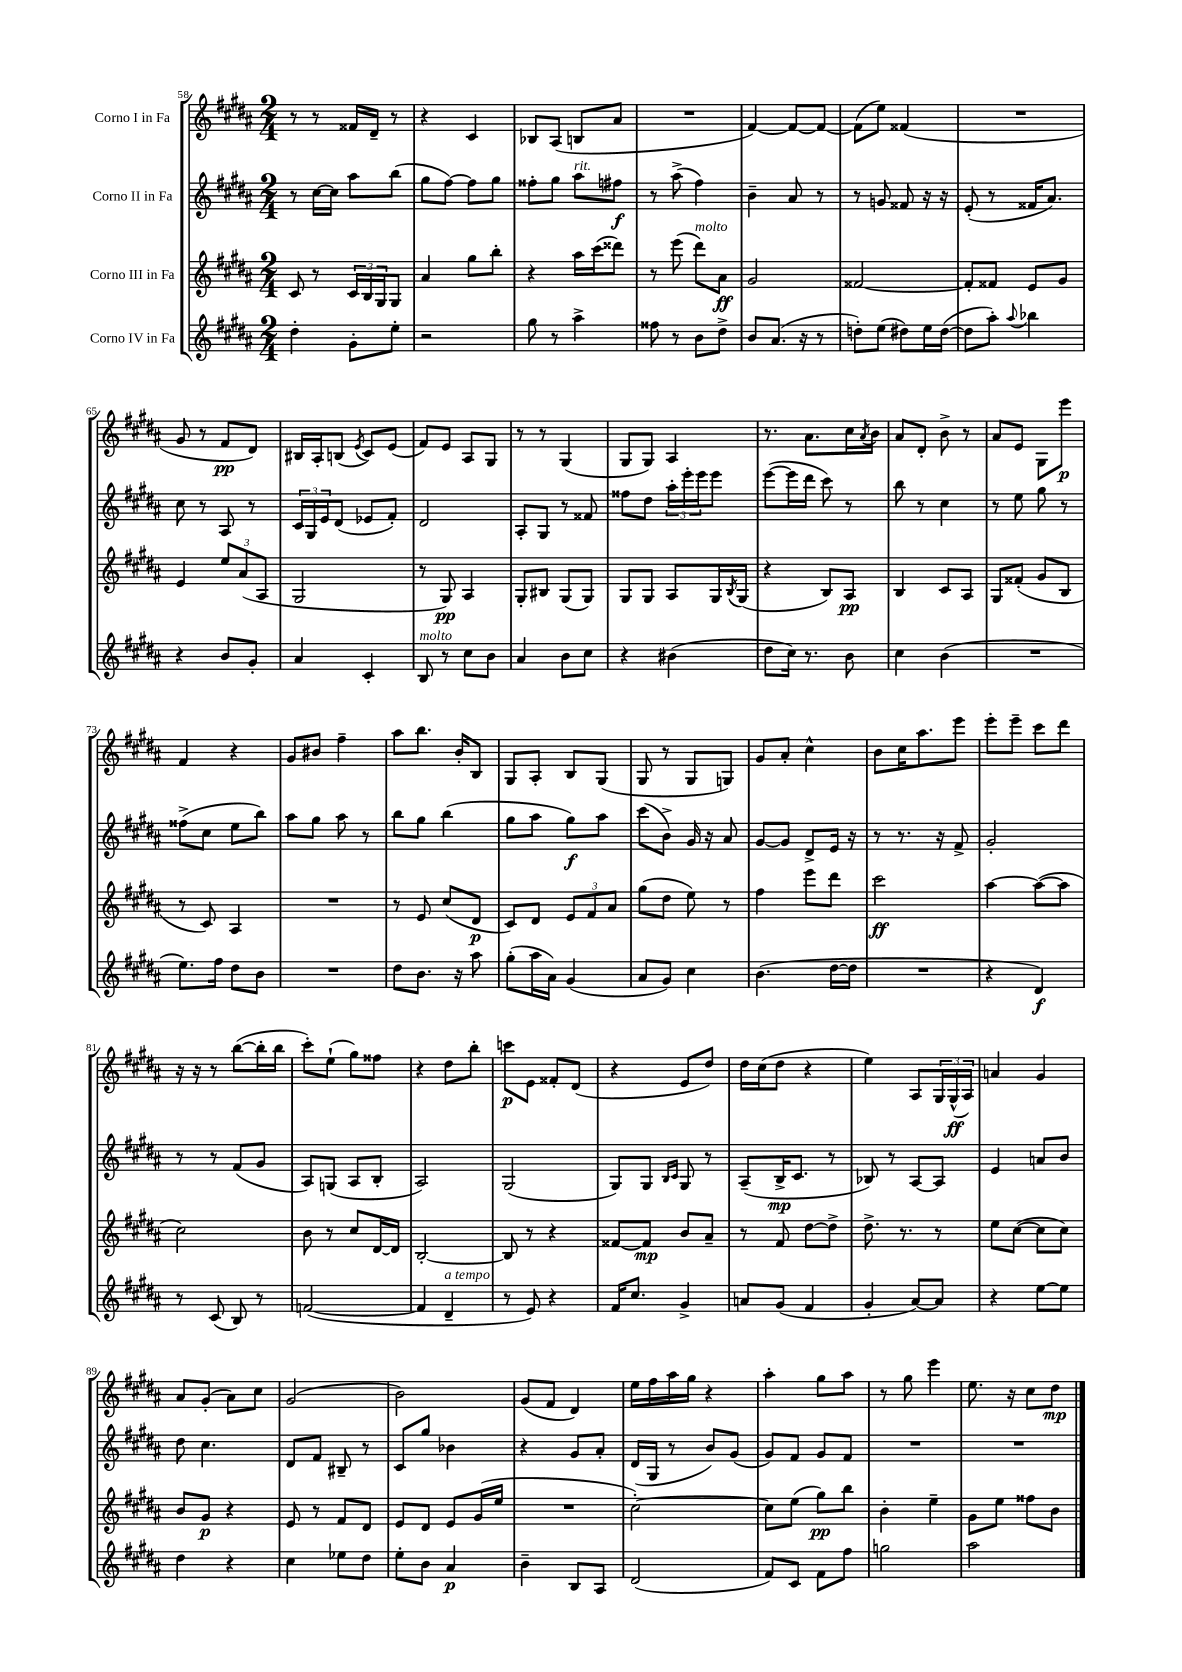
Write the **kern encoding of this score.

**kern	**kern	**kern	**kern
*staff4	*staff3	*staff2	*staff1
*clefG2	*clefG2	*clefG2	*clefG2
*k[f#c#g#d#a#]	*k[f#c#g#d#a#]	*k[f#c#g#d#a#]	*k[f#c#g#d#a#]
*M2/4	*M2/4	*M2/4	*M2/4
4dd#'	8c#	8r	8r
.	8r	[16cc#	8r
.	.	16cc#]	.
8g#'	24c#	8aa#	16f##
.	24B	.	.
.	.	.	16d#~
.	24G#	.	.
8ee'	8G#	(8bb	8r
=	=	=	=
2r	4a#	8gg#	4r
.	.	[8ff#)	.
.	8gg#	8ff#]	4c#
.	8bb'	8gg#	.
=	=	=	=
8gg#	4r	8ff##'	8B-
8r	.	8gg#	(8A#
4aa#^	16aa#	8aa#	8B
.	(16ccc#	.	.
.	8ddd##)	8ff#	8a#
=	=	=	=
8ff##	8r	8r	2r
8r	(8eee	(8aa#^	.
8b	8ddd#)	4ff#)	.
8dd#^	8a#	.	.
=	=	=	=
8b	2g#	4b~	[4f#)
(8.a#	.	.	.
.	.	8a#	8f#_
16r	.	.	.
8r	.	8r	8f#_
=	=	=	=
8dd')	[2f##	8r	(8f#]
(8ee	.	8g	8ee)
8dd#)	.	8f##	(4f##
16ee	.	16r	.
([16dd#	.	16r	.
=	=	=	=
8dd#]	8f##']	(8e'	2r
8aa#')	8f##	8r	.
8qqaa#	.	.	.
4bb-	8e	16f##	.
.	.	8.a#)	.
.	8g#	.	.
=	=	=	=
4r	4e	8cc#	8g#
.	.	8r	8r
8b	12ee	8A#	8f#
.	(12a#	.	.
8g#'	.	8r	8d#)
.	12A#	.	.
=	=	=	=
4a#	2G#	24c#	16B#
.	.	24G#	.
.	.	.	16A#'
.	.	24e	.
.	.	(8d#	(8B
.	.	.	8qe
4c#'	.	8e-	8c#)
.	.	8f#')	(8e
=	=	=	=
8B	8r	2d#	8f#)
8r	8G#)	.	8e
8cc#	4A#	.	8A#
8b	.	.	8G#
=	=	=	=
4a#	8G#'	8A#'	8r
.	8B#	8G#	8r
8b	(8G#	8r	(4G#
8cc#	8G#)	8f##	.
=	=	=	=
4r	8G#	8ff##	8G#
.	8G#	8dd#	8G#)
(4b#	8A#	24aa#'	4A#
.	.	24eee'	.
.	.	24eee	.
.	16G#	8eee	.
.	8qB	.	.
.	(16G#	.	.
=	=	=	=
8dd#	4r	([8eee	8.r
16cc#)	.	16eee]	.
8.r	.	16ddd#	8.a#
.	8B)	8ccc#)	.
8b	8A#	8r	16cc#
.	.	.	8qa#
.	.	.	16b
=	=	=	=
4cc#	4B	8bb	8a#
.	.	8r	8d#'
(4b	8c#	4cc#	8b^
.	8A#	.	8r
=	=	=	=
2r	8G#	8r	8a#
.	(8f##'	8ee	8e
.	8g#	8gg#	8G#
.	8B	8r	8eee
=	=	=	=
8.ee)	8r	(8ff##^	4f#
.	8c#)	8cc#	.
16ff#	.	.	.
8dd#	4A#	8ee	4r
8b	.	8bb)	.
=	=	=	=
2r	2r	8aa#	8g#
.	.	8gg#	8b#
.	.	8aa#	4ff#~
.	.	8r	.
=	=	=	=
8dd#	8r	8bb	8aa#
8.b	8e	8gg#	8.bb
.	(8cc#	(4bb	.
16r	.	.	16b'
8aa#	8d#	.	8B
=	=	=	=
(8gg#'	8c#)	8gg#	8G#
16aa#	8d#	8aa#	8A#'
16a#)	.	.	.
(4g#	12e	8gg#)	8B
.	12f#	.	.
.	.	8aa#	(8G#
.	12a#	.	.
=	=	=	=
8a#	(8gg#	(8ccc#	8G#
8g#)	8dd#	8b^)	8r
4cc#	8ee)	16g#	8G#
.	.	16r	.
.	8r	8a#	8G)
=	=	=	=
(4.b	4ff#	[8g#	8g#
.	.	8g#]	8a#'
.	8eee	8d#^	4cc#^^
[16dd#	8ddd#	16e	.
16dd#]	.	16r	.
=	=	=	=
2r	2ccc#	8r	8b
.	.	8.r	16cc#
.	.	.	8.aa#
.	.	16r	.
.	.	8f#^	8eee
=	=	=	=
4r	[4aa#	2g#'	8eee'
.	.	.	8eee~
4d#)	(8aa#_	.	8ccc#
.	8aa#]	.	8ddd#
=	=	=	=
8r	2cc#)	8r	16r
.	.	.	16r
(8c#	.	8r	8r
8B)	.	(8f#	([8bb
8r	.	8g#	16bb']
.	.	.	16bb
=	=	=	=
([2f	8b	8A#)	8ccc#')
.	8r	(8G	(8ee`
.	8cc#	8A#	8gg#)
.	[16d#	8B'	8ff##
.	16d#]	.	.
=	=	=	=
4f]	[2B'	2A#)	4r
4d#~	.	.	8dd#
.	.	.	8bb'
=	=	=	=
8r	8B]	(2G#	8ccc
8e)	8r	.	8e
4r	4r	.	8f##'
.	.	.	(8d#
=	=	=	=
16f#	[8f##	8G#)	4r
8.cc#	.	.	.
.	8f##]	8G#	.
.	.	16qqB	.
.	.	16qqc#	.
4g#^	8b	8G#	8e
.	8a#~	8r	8dd#)
=	=	=	=
8a	8r	(8A#~	16dd#
.	.	.	(16cc#
(8g#	8f#	16B^	8dd#
.	.	8.c#	.
4f#	[8dd#	.	4r
.	8dd#^]	8r	.
=	=	=	=
4g#'	8.dd#^	8B-)	4ee)
.	.	8r	.
.	8.r	.	.
[8a#)	.	[8A#	8A#
8a#]	8r	8A#]	24G#
.	.	.	(24G#^^
.	.	.	24A#)
=	=	=	=
4r	8ee	4e	4a
.	([8cc#	.	.
[8ee	8cc#]	8a	4g#
8ee]	8cc#)	8b	.
=	=	=	=
4dd#	8b	8dd#	8a#
.	8g#	4.cc#	(8g#'
4r	4r	.	8a#)
.	.	.	8cc#
=	=	=	=
4cc#	8e	8d#	(2g#
.	8r	8f#	.
8ee-	8f#	8B#~	.
8dd#	8d#	8r	.
=	=	=	=
8ee'	8e	8c#	2b)
8b	8d#	8gg#	.
4a#	8e	4b-	.
.	(16g#	.	.
.	16ee	.	.
=	=	=	=
4b~	2r	4r	(8g#
.	.	.	8f#
8B	.	8g#	4d#)
8A#	.	8a#'	.
=	=	=	=
(2d#	[2cc#')	(16d#	16ee
.	.	16G#	16ff#
.	.	8r	16aa#
.	.	.	16gg#
.	.	8b)	4r
.	.	(8g#	.
=	=	=	=
8f#)	8cc#]	8g#)	4aa#'
8c#	(8ee	8f#	.
8f#	8gg#)	8g#	8gg#
8ff#	8bb	8f#	8aa#
=	=	=	=
2gg	4b'	2r	8r
.	.	.	8gg#
.	4ee~	.	4eee
=	=	=	=
2aa#	8g#	2r	8.ee
.	8ee	.	.
.	.	.	16r
.	8ff##	.	8cc#
.	8b	.	8dd#
==	==	==	==
*-	*-	*-	*-
